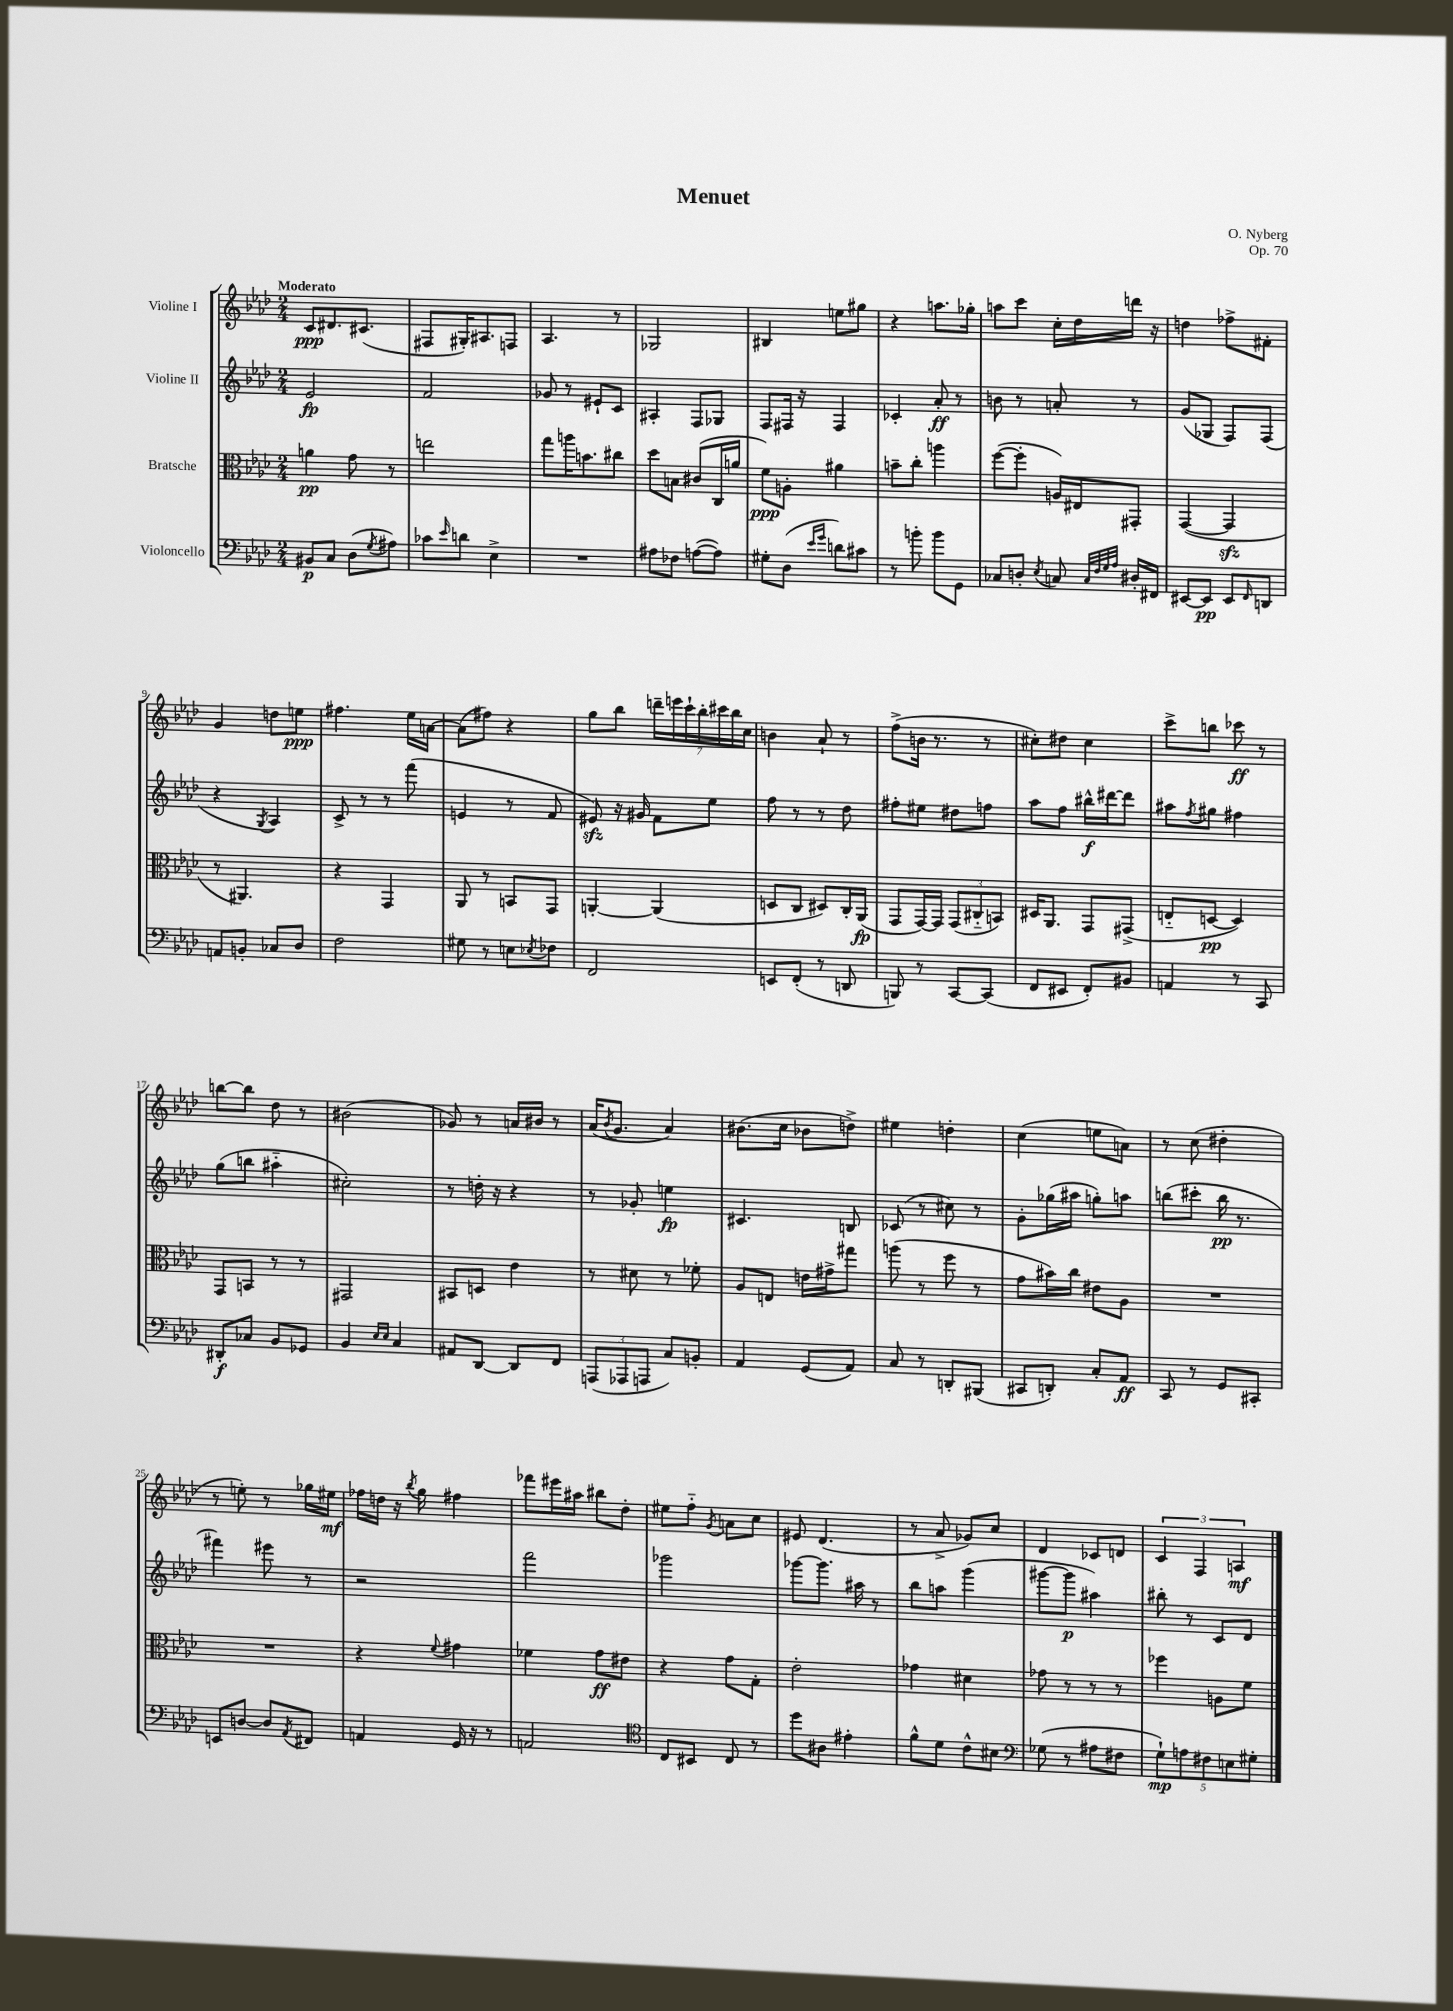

**kern	**kern	**kern	**kern
*staff4	*staff3	*staff2	*staff1
*clefF4	*clefC3	*clefG2	*clefG2
*k[b-e-a-d-]	*k[b-e-a-d-]	*k[b-e-a-d-]	*k[b-e-a-d-]
*M2/4	*M2/4	*M2/4	*M2/4
8BB#/L	4a\	2e-/	8c/L
8C/J	.	.	8.d#/
(8D-\L	8g\	.	.
.	.	.	(8.c#/J
8qG/	.	.	.
8A#\J)	8r	.	.
=	=	=	=
8c-\L	2ee\	2f/	8F#/L
16qqe-/	.	.	.
8d\J	.	.	16G#'/K)
.	.	.	8.A#/
4E-^\	.	.	.
.	.	.	8F/J
=	=	=	=
2r	8gg\L	8g-/	4.A-/
.	16aa\K	8r	.
.	8.b\	.	.
.	.	8e#`/L	.
.	8cc#\J	8c/J	8r
=	=	=	=
8A#\L	8dd-\L	4A#'/	2G-/
8F-\J	8B\J	.	.
([8A\L	(8c#/L	8F/L	.
8A\]J)	16C/L	8G-/J	.
.	16a/JJ	.	.
=	=	=	=
8G#'\L	8f\L)	8F/L	4B#/
(8D-\J	8A'\J	16F#/Jk	.
.	.	16r	.
16qqe-/LL	.	.	.
16qqg/JJ	.	.	.
8d\L)	4a#\	4F#/	8ee\L
8c#\J	.	.	8gg#\J
=	=	=	=
8r	8b~\L	4c-'/	4r
8b'\	8cc'\J	.	.
8b\L	4aa\	8a-'/	8.aa\L
8GG\J	.	8r	.
.	.	.	16gg-'\Jk
=	=	=	=
8C-/L	([8ff\L	8b\	8aa\L
8D'/J	8ff'\]J	8r	8ccc\J
8qE-/	.	.	.
8C/	16A/LL)	8a'/	16cc'\LL
.	16E#/J	.	16dd-\
32qqC/LLL	.	.	.
32qqF/	.	.	.
32qqG/	.	.	.
32qqA-/JJJ	.	.	.
16D#'/LL	8GG#'/J	8r	16ddd\JJ
16FF#/JJ	.	.	16r
=	=	=	=
[8EE#/L	([4GG/	(8g/L	4dd\
8EE#/]J	.	8G-/J	.
8EE#/L	4GG/]	8F/L)	8ff-^\L
16qqFF/	.	.	.
8DD/J	.	(8F/J	8f#'\J
=	=	=	=
8AA/L	8r	4r	4g/
8BB'/J	4.AA#/)	.	.
.	.	8qG/	.
8C-/L	.	4A-/)	8dd\L
8D-/J	.	.	8ee\J
=	=	=	=
2F\	4r	8c^/	4.ff#\
.	.	8r	.
.	4GG/	8r	.
.	.	(8fff\	16ee-\LL
.	.	.	[16a\JJ
=	=	=	=
8G#\	8AA-/	4e/	(8a\]L
8r	8r	.	8ff#\J)
8E\L	8BB/L	8r	4r
8qE-/	.	.	.
8F-\J	8GG/J	8f/	.
=	=	=	=
2FF/	[4AA'/	8e#/)	8gg\L
.	.	16r	8bb-\J
.	.	16g#/	.
.	(4AA/]	8f\L	28ddd~\LL
.	.	.	28eee\
.	.	.	28ccc`\
.	.	.	28bb-'\
.	.	8ee-\J	.
.	.	.	28ccc#\
.	.	.	28bb-\
.	.	.	28cc\JJ
=	=	=	=
8EE/L	8D/L	8ff\	4b\
(8FF'/J	8C/J	8r	.
8r	8D#/L)	8r	8a-`/
8DD/	16C'/L	8dd-\	8r
.	(16AA-/JJ	.	.
=	=	=	=
8BBB/)	8GG/L	8ff#'\L	(8ff^\L
8r	[16GG/L)	8ee#\J	16b\Jk
.	16GG/]JJ	.	8.r
[8CC/L	(12GG/L	8dd#\L	.
.	12C#'~/	.	.
(8CC/]J	.	8ff\J	8r
.	12BB/J)	.	.
=	=	=	=
8FF/L	16D#/LK	8aa-\L	8cc#'\L)
.	8.AA-/J	.	.
8EE#/J	.	8ff\J	8dd#\J
8FF'/L)	8GG/L	16bb#^^\LL	4cc#\
.	.	[16ddd#\J	.
8BB#/J	(8GG#^/J	8ddd#\]J	.
=	=	=	=
4AA/	8E'~/L	8aa#\L	8ccc^\L
.	.	8qff/	.
.	[8D/J	8gg#\J	8bb\J
8r	4D/])	4ff#\	8ccc-\
8CC/	.	.	8r
=	=	=	=
8DD#'/L	8GG/L	(8gg\L	[8bb\L
8C-/J	8BB/J	8bb\J	8bb\]J
8BB-/L	8r	4aa#'~\	8dd-\
8GG-/J	8r	.	8r
=	=	=	=
4BB-/	2GG#/	2cc#'\)	(2b#\
16qqE-/LL	.	.	.
16qqE-/JJ	.	.	.
4C/	.	.	.
=	=	=	=
8AA#/L	8BB#/L	8r	8g-/)
[8DD-/J	8D/J	16dd'\	8r
.	.	16r	.
8DD-/]L	4e-\	4r	16a/LL
.	.	.	16b#/JJ
8FF/J	.	.	8r
=	=	=	=
(12AAA/L	8r	8r	(16a-/LK
.	.	.	8qb-/
.	.	.	8.g/J
12AAA-/	.	.	.
.	8d#\	8g-'/	.
12AAA/J	.	.	.
8C/L)	8r	4ee\	4a-/)
8BB'/J	8f-'\	.	.
=	=	=	=
4AA-/	8A-/L	4.c#/	(8.b#\L
.	8E/J	.	.
.	.	.	16cc\Jk
(8GG/L	16e\LL	.	8b-\L
.	16g#^\J	.	.
8AA-/J)	8gg#\J	8B/	8dd^\J)
=	=	=	=
8C/	(8aa\	(8c-/	4ee#\
8r	8r	8r	.
8DD'/L	8ff\	8cc#\)	4dd'\
(8BBB#/J	8r	8r	.
=	=	=	=
8CC#/L	8g\L	8g'\L	(4cc\
8DD'/J)	16b#\L)	(16gg-\L	.
.	16cc\JJ	16aa#\JJ	.
8C'/L	8e#\L	8gg'\L)	8ee\L
8AA-/J	8A-\J	8aa\J	8a\J)
=	=	=	=
8CC/	2r	(8bb\L	8r
8r	.	8ccc#'\J	(8cc\
8GG/L	.	16bb\	4dd#'\
.	.	8.r	.
8CC#'/J	.	.	.
=	=	=	=
8EE/L	2r	4fff#\)	8r
[8D/J	.	.	8ee'\)
8D/]L	.	8eee#\	8r
8qAA-/	.	.	.
8FF#/J	.	8r	16gg-\LL
.	.	.	16ee#\JJ
=	=	=	=
4AA/	4r	2r	16ff-\LL
.	.	.	16dd\JJ
.	.	.	16r
.	.	.	8qbb-/
.	.	.	16gg\
.	8qqf/	.	.
16GG/	4g#\	.	4ff#\
16r	.	.	.
8r	.	.	.
=	=	=	=
2AA/	4f-\	2fff\	8fff-\L
.	.	.	16eee#\L
.	.	.	16aa#\JJ
.	8g\L	.	8bb#\L
.	8e#\J	.	8dd-'\J
=	=	=	=
*clefC4	*	*	*
8C/L	4r	2ggg-\	8ee#\L
8BB#/J	.	.	8ff'~\J
.	.	.	8qg/
8C/	8g\L	.	8a\L
8r	8G'\J	.	8cc\J
=	=	=	=
8dd-\L	2e-'\	[8ggg-\L	8e#/
8A#\J	.	8.ggg-\]J	(4.d-/
4e#'\	.	.	.
.	.	16aa#\	.
.	.	8r	.
=	=	=	=
8f^^\L	4g-\	8bb-\L	8r
8d-\J	.	8aa\J	8a-^/
8c^^\L	4d#\	(4ggg\	8g-/L)
8B#\J	.	.	8cc/J
=	=	=	=
*clefF4	*	*	*
(8G-\	8g-\	[8ggg#\L	4d-/
8r	8r	8ggg#\]J	.
8A#\L	8r	4aa#\)	8c-/L
8F#\J	8r	.	8d/J
=	=	=	=
10G`\L)	4ff-\	8bb#'\	6c/
10A\	.	.	.
.	.	8r	.
.	.	.	6F/
10F#\	.	.	.
.	8A\L	8c/L	.
10E\	.	.	.
.	.	.	6A/
.	8f\J	8d-/J	.
10G#'\J	.	.	.
==	==	==	==
*-	*-	*-	*-
